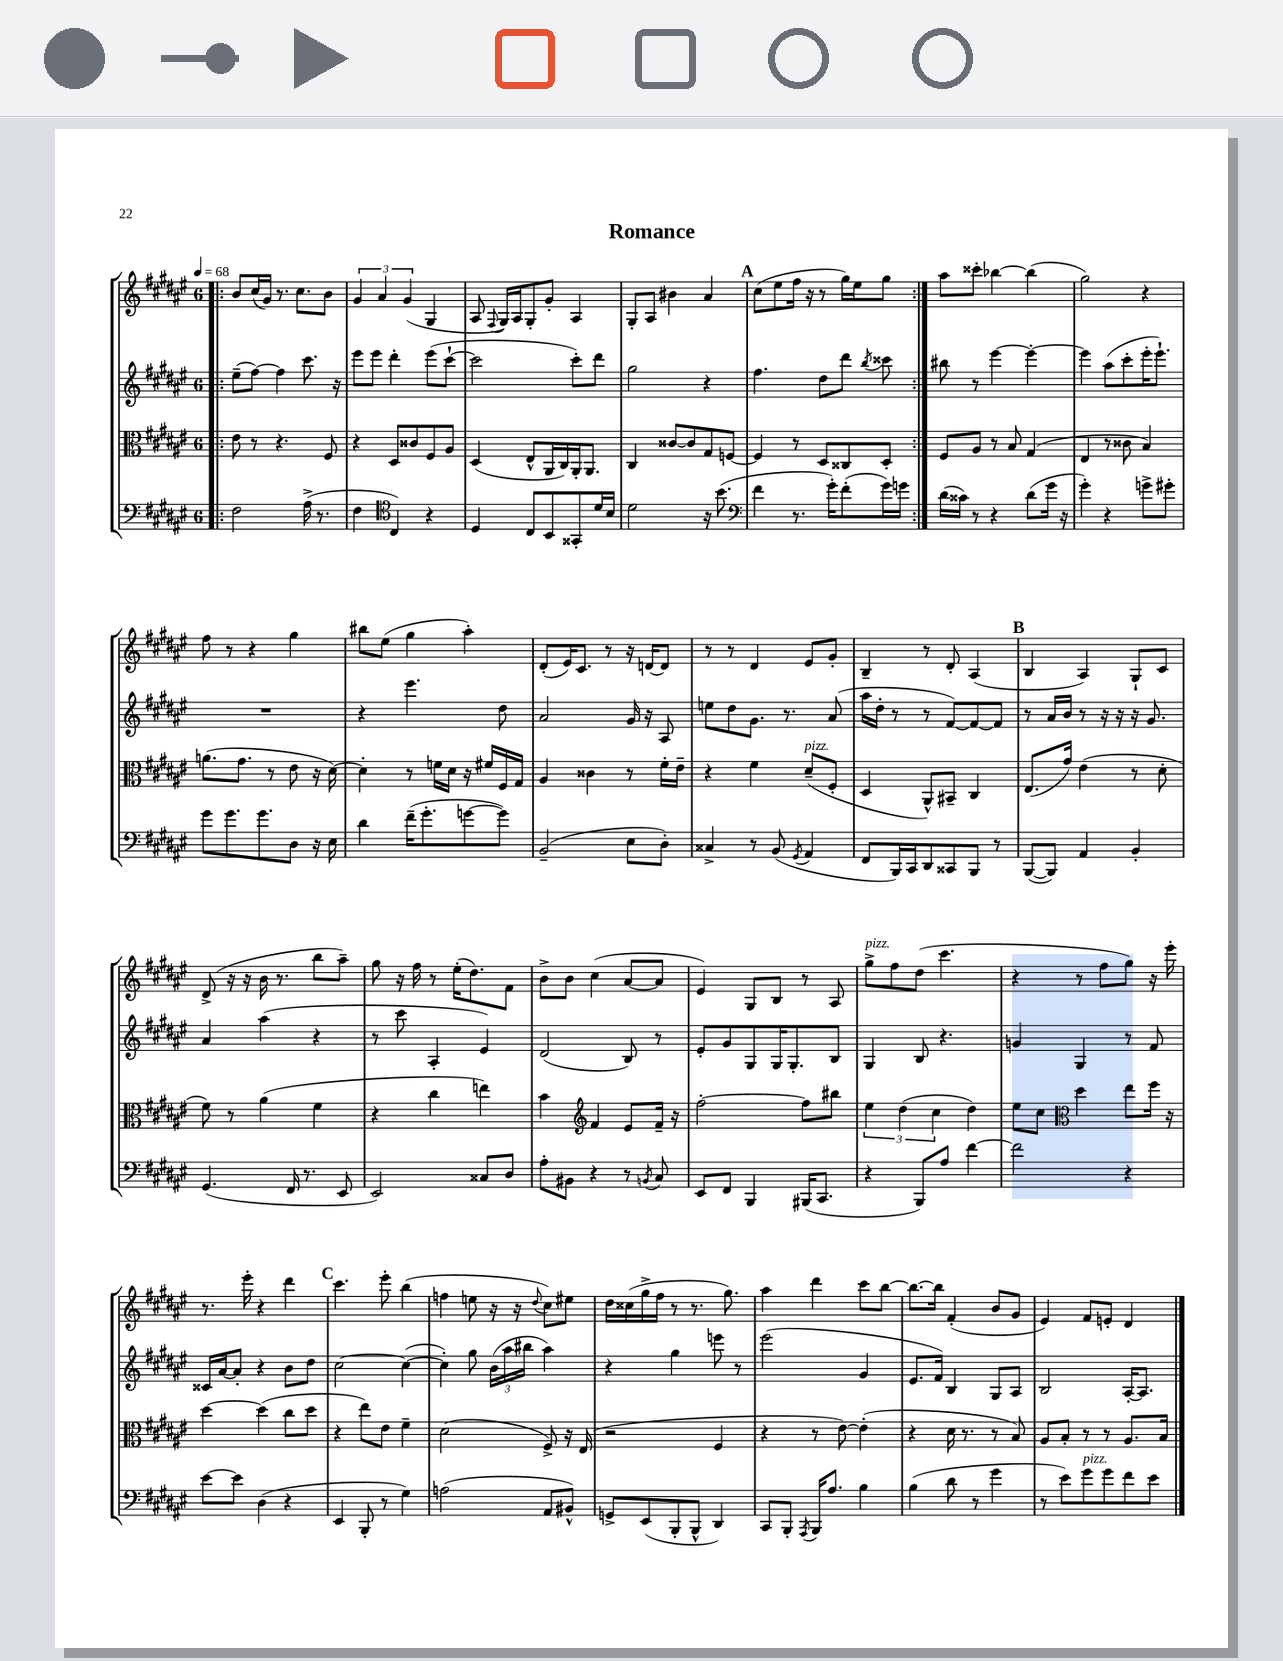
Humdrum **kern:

**kern	**kern	**kern	**kern
*part4	*part3	*part2	*part1
*staff4	*staff3	*staff2	*staff1
*clefF4	*clefC3	*clefG2	*clefG2
*k[f#c#g#d#a#e#]	*k[f#c#g#d#a#e#]	*k[f#c#g#d#a#e#]	*k[f#c#g#d#a#e#]
*M6/8	*M6/8	*M6/8	*M6/8
*MM68	*MM68	*MM68	*MM68
=1!|:	=1!|:	=1!|:	=1!|:
2F#\	8e#\	(8ee#~\L	8b/L
.	8r	[8ff#\J)	(16cc#/L
.	.	.	16g#/JJ)
.	4.r	4ff#\]	8.r
.	.	.	8.cc#\L
(16A#^\	.	8.ccc#\	.
8.r	.	.	.
.	8F#/	.	8b\J
.	.	16r	.
=2	=2	=2	=2
4F#\	4r	8eee#\L	6g#/
.	.	8eee#\J	.
.	.	.	6a#/
*clefC4	*	*	*
4C#/)	8D#/L	4ddd#'\	.
.	.	.	(6g#/
.	8c##X/	.	.
4r	8F#/	(8eee#\L	4G#/
.	8A#/J	[8ccc#`\J	.
=3	=3	=3	=3
4D#/	(4D#/	2ccc#\]	8A#/
.	.	.	8qqF#/
.	.	.	16G#/LL)
.	.	.	16A#/J
8C#/L	8E#^^/L	.	8G#'/
8BB/	16AA#/L	.	8g#'/J
.	16C#/)	.	.
8GG##X'/	16AA#'/J	8ccc#'\L)	4A#/
.	8.AA#/J	.	.
16d#/L	.	8ddd#\J	.
16B/JJ	.	.	.
=4	=4	=4	=4
2d#\	4C#/	2gg#\	8G#'/L
.	.	.	8A#/J
.	[8c##X/L	.	4b#X\
.	8c##/]	.	.
16r	8G#/	4r	4a#/
(8.b\	.	.	.
.	[8Fn/J	.	.
!!LO:REH:place=s1:t=A
=5	=5	=5	=5
*clefF4	*	*	*
4f#\	4F/]	4.ff#\	(8cc#\L
.	.	.	8ee#\
8.r	8r	.	16ff#\Jk
.	.	.	16r
.	8D#/L	8dd#\L	8r
16g#'\KL)	.	.	.
(8f#'\	8C##X/	8ddd#\J	16gg#\LL)
.	.	.	16ee#\J
.	.	8qbb/	.
16g#\L)	8D#'/J	8ccc##X\	8gg#\J
16gn\JJ	.	.	.
=6:|!	=6:|!	=6:|!	=6:|!
(16d#\LL	8F#/L	8bb#X\	8aa#\L
16c##X\JJ)	.	.	.
8r	8A#/J	8r	8ccc##X'\J
4r	8r	[4eee#\	[4bb-X\
.	8B/	.	.
(8d#\L	(4G#/	4eee#'\_	(4bb-\]
16g#\Jk	.	.	.
16r	.	.	.
=7	=7	=7	=7
4g#'\)	4E#/	4eee#\]	2gg#\)
4r	8r	(8aa#\L	.
.	8c##X\	8ccc#'\	.
8gn^\L	4B/)	16eee#'\K	4r
.	.	8.eee#`\J)	.
8g#X'\J	.	.	.
!!LO:LB:g=z
=8	=8	=8	=8
8g#\L	(8.an\L	2.r	8ff#\
8.g#\	.	.	8r
.	8.g#\J	.	.
.	.	.	4r
8.g#\	.	.	.
.	8r	.	.
8D#\J	8e#\	.	4gg#\
16r	16r	.	.
16E#\	[16d#\)	.	.
=9	=9	=9	=9
4d#\	4d#'\]	4r	8bb#X\L
.	.	.	(8ee#\J
(16f#~\KL	8r	4.eee#\	4gg#\
8.g#'\	.	.	.
.	16fn\LL	.	.
.	16d#\JJ	.	.
[8gn\	16r	.	4aa#'\)
.	16f#X/LL	.	.
8g\J])	16F#/	8dd#\	.
.	16G#/JJ	.	.
=10	=10	=10	=10
(2BB~/	4A#/	2a#/	(8d#'/L
.	.	.	16e#/K)
.	.	.	8.c#/J
.	4c##X\	.	.
.	.	.	8r
8E#\L	8r	16g#/	16r
.	.	16r	[16dn/KL
8D#'\J)	16f#'\LL	8A#/	8d/J]
.	16e#~\JJ	.	.
=11	=11	=11	=11
4C##X^/	4r	8een\L	8r
.	.	8dd#\	8r
8r	4f#\	8.g#\J	4d#/
(8BB/	.	.	.
.	.	8.r	.
8qGG#/	.	.	.
!	!LO:TX:a:i:t=pizz.	!	!
4AA#/	(8d#~/L	.	8e#/L
.	8F#'/J	(8a#/	8g#'/J
=12	=12	=12	=12
8FF#/L	4D#/	16aa#\LL	4B~/
.	.	16dd#'\JJ	.
16BBB/L)	.	8r	.
16CC#/J	.	.	.
8DD#/	8AA#^^/L)	8r	8r
8CC##X/	8BB#X~/J	[8f#/L)	8d#'/
8BBB/J	4C#/	8f#/_	(4A#/
8r	.	8f#/J]	.
!!LO:REH:place=s1:t=B
=13	=13	=13	=13
([8BBB/L	(8.E#/L	8r	4B/
8BBB/J])	.	16a#/LL	.
.	16g#/Jk)	16b/JJ	.
4AA#/	(4e#\	8r	4A#/)
.	.	16r	.
.	.	16r	.
4BB'/	8r	16r	8G#`/L
.	.	8.g#/	.
.	8d#'\	.	8c#/J
!!LO:LB:g=z
=14	=14	=14	=14
(4.GG#/	8f#\)	4a#/	(8d#^/
.	8r	.	16r
.	.	.	16r
.	(4a#\	(4aa#\	16b\
.	.	.	8.r
16FF#/	.	.	.
8.r	.	.	.
.	4f#\	4r	8bb\L
8EE#/	.	.	8aa#~\J)
=15	=15	=15	=15
2EE#/)	4r	8r	8gg#\
.	.	8ccc#\	16r
.	.	.	16ff#\
.	4cc#\	4A#'/	8r
.	.	.	(16ee#'\KL
.	.	.	8.dd#\)
8C##X/L	4een\)	4e#/)	.
8D#/J	.	.	8f#\J
=16	=16	=16	=16
8A#'\L	4b\	(2d#/	8b^\L
8BB#X\J	.	.	8b\J
*	*clefG2	*	*
4r	4f#/	.	(4cc#\
8r	8e#/L	8B/)	[8a#/L
8qBBn/	.	.	.
8C#/	16f#~/Jk	8r	8a#/J]
.	16r	.	.
=17	=17	=17	=17
8EE#/L	[2ff#'\	8e#'/L	4e#/)
8FF#/J	.	8g#/	.
4BBB/	.	8G#/	8G#/L
.	.	16G#/K	8B/J
.	.	8.G#'/	.
(16BBB#X/KL	8ff#\L]	.	8r
8.CC#/J	.	.	.
.	8bb#X\J	8B/J	8A#/
=18	=18	=18	=18
!	!	!	!LO:TX:a:i:t=pizz.
4r	6ee#\	4G#/	8gg#^\L
.	.	.	8ff#\
.	(6dd#\	.	.
8BBB/L)	.	8B/	(8dd#\J
.	6cc#\	.	.
8A#/J	.	4.r	4.ccc#\
[4f#\	4dd#\)	.	.
=19	=19	=19	=19
2f#\]	8ee#\L	4gn/	4r
.	8cc#\J	.	.
*	*clefC3	*	*
.	4dd#\	4G#/	8r
.	.	.	8ff#\L
4r	8ee#\L	8r	8gg#\J)
.	16ff#\Jk	8f#/	16r
.	16r	.	16eee#'\
!!LO:LB:g=z
=20	=20	=20	=20
[8e#\L	[4dd#\	16c##X/LL	8.r
.	.	[16a#/J	.
8e#\J]	.	8a#'/J]	.
.	.	.	16eee#'\
(4D#\	(4dd#\]	4r	4r
4r	8cc#\L	8b\L	4ddd#\
.	8dd#\J	8dd#\J	.
!!LO:REH:place=s1:t=C
=21	=21	=21	=21
4EE#/	4r	[2cc#\	4.ccc#\
8BBB'/	8ee#\L)	.	.
8r	8e#\J	.	8eee#'\
4G#\)	4f#~\	(4cc#\_	(4bb\
=22	=22	=22	=22
(2An\	(2d#\	4cc#'\])	4ffn\
.	.	8gg#\	8een\
.	.	(24b\LL	16r
.	.	24aa#\	.
.	.	.	16r
.	.	24bb#X\JJ	.
.	.	.	8qqdd#/
8AA#/L	8F#^/)	4aa#\)	8cc#\L)
8BB#X^^/J)	16r	.	8ee#X\J
.	(16E#/	.	.
=23	=23	=23	=23
8GGn^/L	2r	4r	16dd#\LL
.	.	.	(16cc##X\
(8EE#/	.	.	16gg#^\
.	.	.	16ff#\JJ
8BBB'/	.	4gg#\	8r
8BBB^^/J	.	.	8.r
4DD#/)	4F#/	8eeen\	.
.	.	.	8.gg#\)
.	.	8r	.
=24	=24	=24	=24
8CC#/L	4r	(2eee#\	4aa#\
8BBB'/J	.	.	.
8qAAA#/	.	.	.
16BBB/KL	8r	.	4ddd#\
8.A#/J	.	.	.
.	[8e#\)	.	.
4B\	(4e#'\]	4g#/	8ccc#\L
.	.	.	[8bb\J
=25	=25	=25	=25
(4B\	4r	8.e#/L	8.bb\L_
.	.	16f#/Jk)	16bb\Jk]
8d#\	16d#\	4B/	(4f#'/
.	8.r	.	.
8r	.	.	.
4g#\	8r	8G#/L	8b/L
.	8B/)	8A#/J	8g#/J
=26	=26	=26	=26
8r	8A#/L	2B/	4e#/)
8e#\L)	8B'/J	.	.
!LO:TX:a:i:t=pizz.	!	!	!
8g#\	8r	.	8f#/L
8g#\	8r	.	8en'/J
8f#\	8.A#/L	[16A#'/KL	4d#/
.	.	8.A#/J]	.
8e#\J	.	.	.
.	16B/Jk	.	.
==	==	==	==
*-	*-	*-	*-
